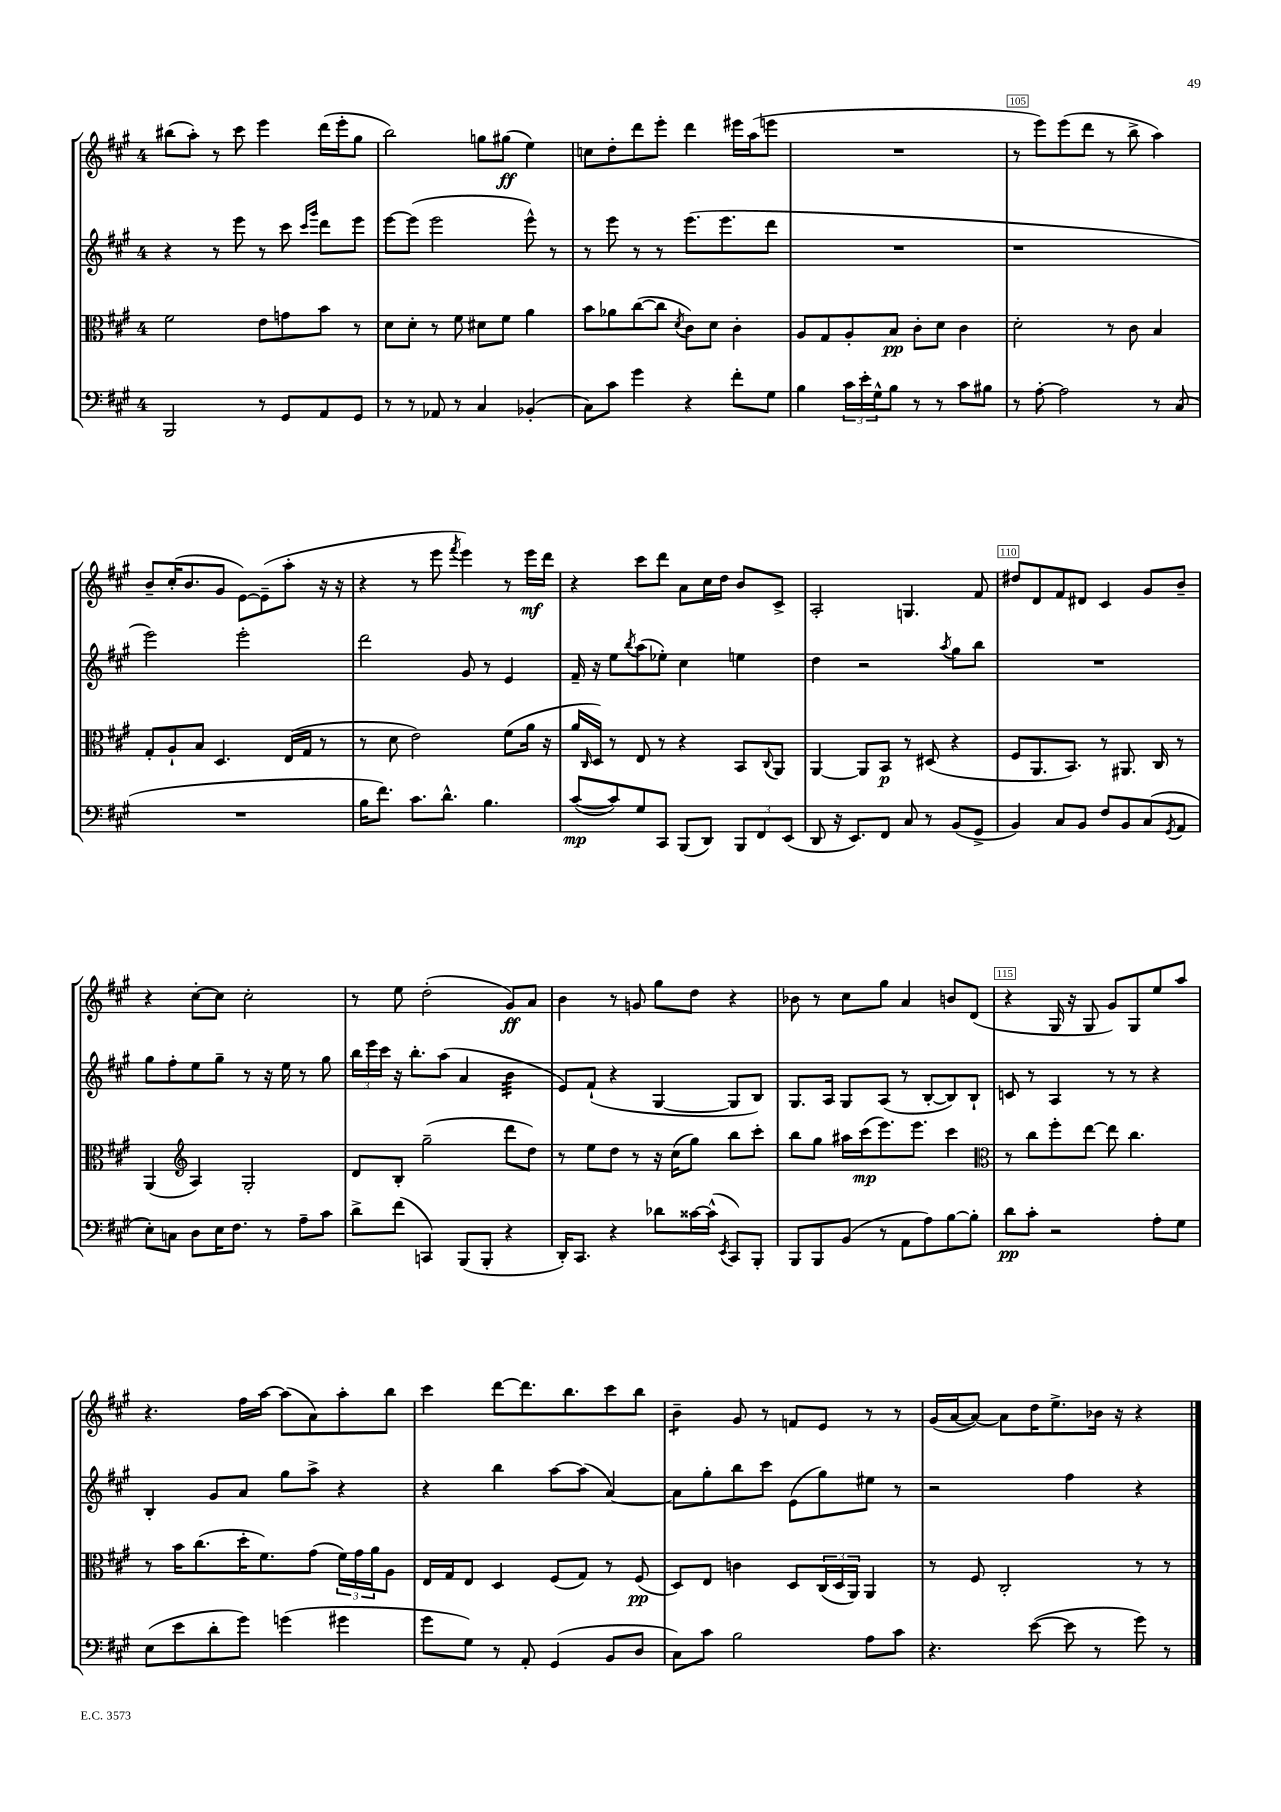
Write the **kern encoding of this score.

**kern	**kern	**kern	**kern
*staff4	*staff3	*staff2	*staff1
*clefF4	*clefC3	*clefG2	*clefG2
*k[f#c#g#]	*k[f#c#g#]	*k[f#c#g#]	*k[f#c#g#]
*M4/4	*M4/4	*M4/4	*M4/4
2BBB	2f#	4r	(8bb#
.	.	.	8aa')
.	.	8r	8r
.	.	8eee	8ccc#
8r	8e	8r	4eee
8GG#	8g	8ccc#	.
.	.	16qqccc#	.
.	.	16qqggg#	.
8AA	8b	8ddd	(16ddd
.	.	.	16eee'
8GG#	8r	8eee	8gg#
=	=	=	=
8r	8d	[8eee	2bb)
8r	8d'	(8eee]	.
8AA-	8r	2eee	.
8r	8f#	.	.
4C#	8d#	.	8gg
.	8f#	.	(8gg#
(4BB-'	4a	8eee^^)	4ee)
.	.	8r	.
=	=	=	=
8C#)	8b	8r	8cc
8c#	8a-	8eee	8dd'
4g#	([8cc#	8r	8ddd
.	8cc#]	8r	8eee'
.	8qd	.	.
4r	8c#)	(8.eee	4ddd
.	8d	.	.
.	.	8.eee	.
8f#'	4c#'	.	16eee#
.	.	.	(16aa
8G#	.	8ddd	8eee
=	=	=	=
4B	8A	1r	1r
.	8G#	.	.
24c#	8A'	.	.
24e'	.	.	.
24G#^^	.	.	.
8B	8B	.	.
8r	8c#'	.	.
8r	8d	.	.
8c#	4c#	.	.
8B#	.	.	.
=	=	=	=
8r	2d'	1r	8r
[8A'	.	.	8eee)
2A]	.	.	(8eee
.	.	.	8ddd
.	8r	.	8r
.	8c#	.	8bb^
8r	4B	.	4aa)
(8C#	.	.	.
=	=	=	=
1r	8G#'	2eee)	8b~
.	8A`	.	(16cc#'
.	.	.	8.b
.	8B	.	.
.	4.D	.	8g#
.	.	2eee'	[8e)
.	.	.	(8e~]
.	(16E	.	8aa'
.	16G#	.	.
.	8r	.	16r
.	.	.	16r
=	=	=	=
16B	8r	2ddd	4r
8.f#)	.	.	.
.	8d	.	.
8.c#	2e)	.	8r
.	.	.	8eee
8.d^^	.	.	.
.	.	.	8qfff#
.	.	8g#	4eee)
4.B	.	8r	.
.	(8f#	4e	8r
.	16a	.	16eee
.	16r	.	16ddd
=	=	=	=
([8c#	16a	16f#~	4r
.	16qqC#	.	.
.	16D)	16r	.
8c#])	8r	8ee	.
.	.	8qbb	.
8G#	8E	(8aa	8ccc#
8CC#	8r	8ee-')	8ddd
(8BBB	4r	4cc#	8a
8DD)	.	.	16cc#
.	.	.	16dd
12BBB	8BB	4ee	8b
12FF#	.	.	.
.	8qqC#	.	.
.	8AA	.	8c#^
(12EE	.	.	.
=	=	=	=
8DD	[4AA	4dd	2A'
16r	.	.	.
8.EE)	.	.	.
.	8AA]	2r	.
8FF#	8BB	.	.
8C#	8r	.	4.G
8r	(8D#	.	.
.	.	8qaa	.
(8BB	4r	8gg#	.
8GG#^	.	8bb	8f#
=	=	=	=
4BB)	8F#	1r	8dd#
.	8.AA	.	8d
8C#	.	.	8f#
.	8.BB)	.	.
8BB	.	.	8d#
8F#	8r	.	4c#
8BB	8.AA#	.	.
(8C#	.	.	8g#
.	16C#	.	.
8qGG#	.	.	.
8AA	8r	.	8b~
=	=	=	=
8E')	(4AA	8gg#	4r
8C	.	8ff#'	.
*	*clefG2	*	*
8D	4A)	8ee	[8cc#'
16E	.	8gg#~	8cc#]
8.F#	.	.	.
.	2G#'	8r	2cc#'
8r	.	16r	.
.	.	16ee	.
8A~	.	8r	.
8c#	.	8gg#	.
=	=	=	=
8d^	8d	24bb	8r
.	.	24eee	.
.	.	24ccc#	.
(8f#	8B'	16r	8ee
.	.	8.bb'	.
4CC)	(2gg#~	.	(2dd'
.	.	(8aa	.
(8BBB	.	4a	.
8BBB'	.	.	.
4r	8ddd	4b	8g#)
.	8dd)	.	8a
=	=	=	=
16DD')	8r	8e)	4b
8.CC#	.	.	.
.	8ee	(8f#`	.
4r	8dd	4r	8r
.	8r	.	8g
8d-	16r	[4G#	8gg#
.	(16cc#	.	.
[16c##	8gg#)	.	8dd
(16c##^^]	.	.	.
8qEE	.	.	.
8CC#)	8bb	8G#]	4r
8BBB'	8ccc#'	8B)	.
=	=	=	=
8BBB	8bb	8.G#	8b-
8BBB	8gg#	.	8r
.	.	16A	.
(8BB	16aa#	8G#	8cc#
.	(16ccc#	.	.
8r	8.eee)	(8A	8gg#
8AA	.	8r	4a
.	8.eee	.	.
8A)	.	[8B'	.
[8B	4ccc#	8B])	8b
8B']	.	8B`	(8d
=	=	=	=
*	*clefC3	*	*
8d	8r	8c	4r
8c#'	8cc#	8r	.
2r	8ff#'	4A	16G#
.	.	.	16r
.	[8ee	.	8G#
.	8ee]	8r	8g#)
.	4.cc#	8r	8G#
8A'	.	4r	8ee
8G#	.	.	8aa
=	=	=	=
(8E	8r	4B'	4.r
8e	16b	.	.
.	(8.cc#	.	.
8d'	.	8g#	.
8g#)	16dd'	8a	16ff#
.	8.f#)	.	[16aa
(4g	.	8gg#	(8aa]
.	(8g#	8aa^	8a)
4g#	24f#)	4r	8aa'
.	24g#	.	.
.	24a	.	.
.	8A	.	8bb
=	=	=	=
8g#	16E	4r	4ccc#
.	16G#	.	.
8G#)	8E	.	.
8r	4D	4bb	[8ddd
8AA'	.	.	8.ddd]
(4GG#	(8F#	[8aa	.
.	.	.	8.bb
.	8G#)	(8aa]	.
8BB	8r	[4a)	8ccc#
8D	(8F#	.	8bb
=	=	=	=
8C#)	8D)	8a]	4b~
8c#	8E	8gg#'	.
2B	4c	8bb	8g#
.	.	8ccc#	8r
.	8D	(8e	8f
.	(24C#	8gg#)	8e
.	24D	.	.
.	24AA)	.	.
8A	4AA	8ee#	8r
8c#	.	8r	8r
=	=	=	=
4.r	8r	2r	(16g#
.	.	.	[16a
.	8F#	.	8a_)
.	2C#'	.	8a]
([8e	.	.	16dd
.	.	.	8.ee^
8e]	.	4ff#	.
8r	.	.	16b-
.	.	.	16r
8g#)	8r	4r	4r
8r	8r	.	.
==	==	==	==
*-	*-	*-	*-
